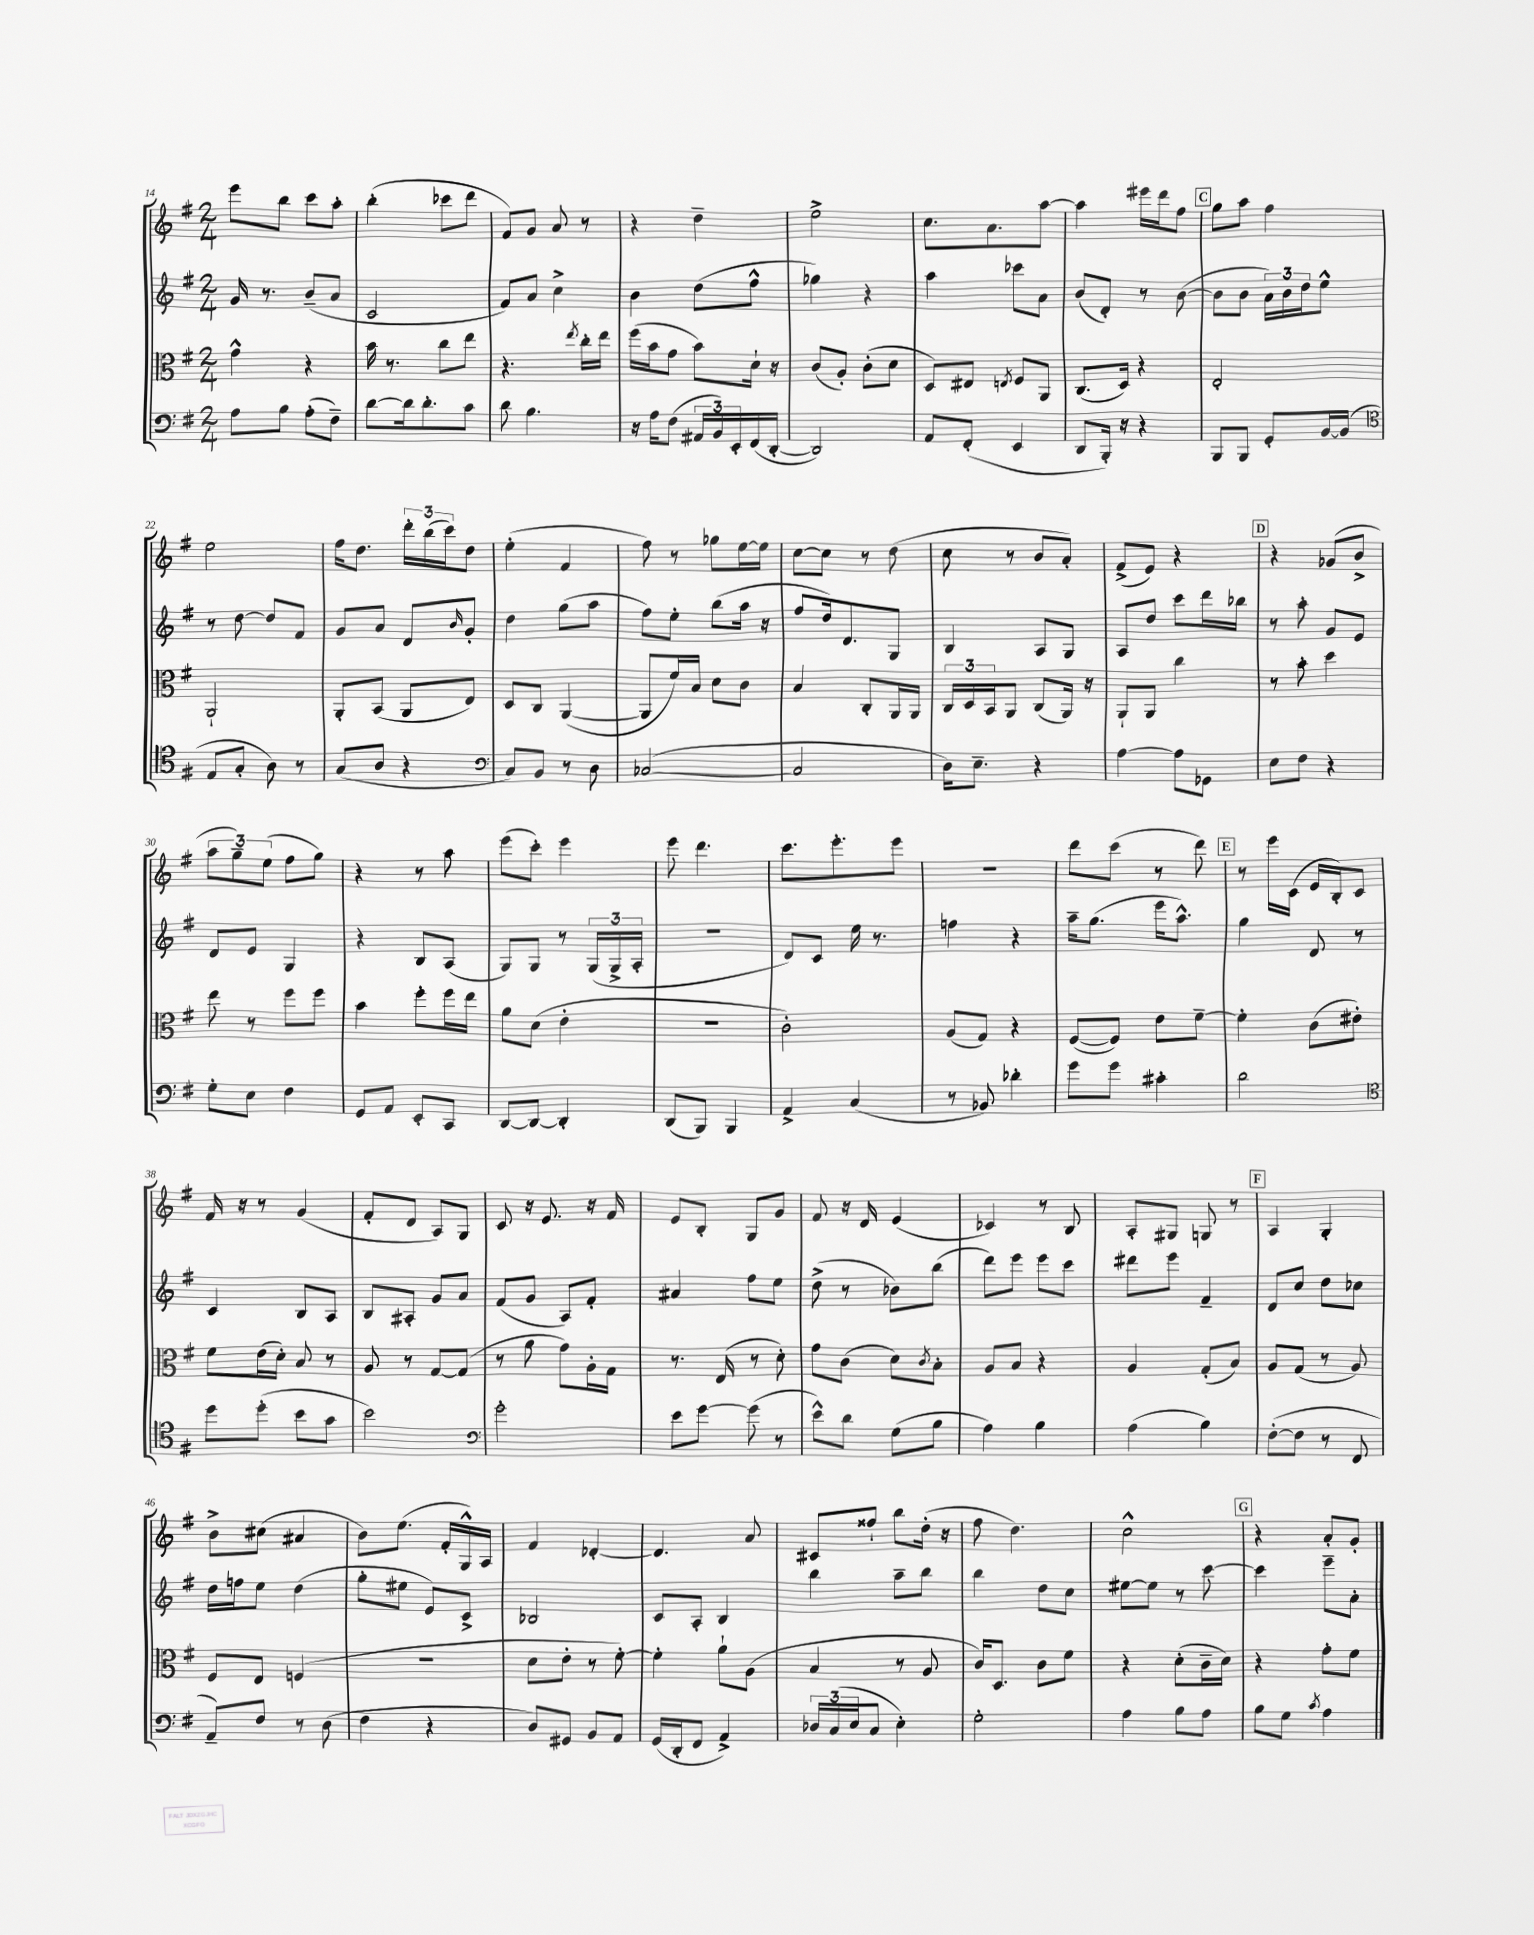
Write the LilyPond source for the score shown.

<<
\new StaffGroup <<
\new Staff = "s0" {
    \clef treble \key g \major \numericTimeSignature \time 2/4
    e'''8 b''8 c'''8 a''8-. |
    b''4-.( ces'''8 d'''8 |
    fis'8) g'8 a'8 r8 |
    r4 d''4-- |
    e''2-> |
    c''8. a'8. a''8~ |
    a''4 eis'''16 d'''16 fis''8 |
    \mark \markup { \box "C" } g''8 a''8 fis''4 |
    e''2 |
    fis''16 d''8. \tuplet 3/2 { d'''16-. b''16( c'''16) } d''8 |
    e''4-.( fis'4 |
    fis''8) r8 ges''8 e''16~ e''16 |
    c''8~ c''8 r8 d''8( |
    c''8 r8 b'8 a'8-.) |
    fis'8->( e'8) r4 |
    \mark \markup { \box "D" } r4 ges'8( b'8-> |
    \tuplet 3/2 { a''8 g''8--) e''8( } fis''8 g''8) |
    r4 r8 a''8 |
    e'''8( c'''8-.) e'''4 |
    e'''8 d'''4. |
    c'''8. e'''8.-. e'''8 |
    r2 |
    d'''8 c'''8( r8 d'''8) |
    \mark \markup { \box "E" } r8 e'''16 c'16( e'16 b16-.) c'8 |
    fis'16 r16 r8 g'4( |
    fis'8-. d'8 a8) g8 |
    c'8 r16 e'8. r16 fis'16 |
    e'8 b8-. g8 g'8 |
    fis'8 r16 d'16 e'4( |
    ces'4) r8 b8 |
    a8-. gis8 g8 r8 |
    \mark \markup { \box "F" } a4 g4-. |
    b'8-> cis''8( ais'4 |
    b'8) e''8.( fis'16-. g16-^) a16 |
    fis'4 des'4~-. |
    des'4. a'8 |
    cis'8 fisis''8-! b''8 d''16-.( r16 |
    fis''8 d''4.) |
    c''2-^ |
    \mark \markup { \box "G" } r4 a'8-. g'8-. \bar "|." |
}
\new Staff = "s1" {
    \clef treble \key g \major \numericTimeSignature \time 2/4
    g'16 r8. b'8--( a'8 |
    c'2 |
    fis'8) a'8 c''4-> |
    b'4 d''8( fis''8-^ |
    ges''4) r4 |
    a''4 ces'''8 a'8 |
    b'8( d'8-.) r8 b'8~( |
    \mark \markup { \box "C" } b'8 b'8 \tuplet 3/2 { a'16) b'16 d''16 } e''8-^ |
    r8 d''8~ d''8 fis'8 |
    g'8 a'8 d'8 \grace { b'16 } g'8-. |
    d''4 g''8( a''8 |
    fis''8) e''8-. b''8( a''16 r16 |
    fis''8 d''16) d'8. g8 |
    b4 a8 g8 |
    a8 d''8 c'''8 d'''16 bes''16 |
    \mark \markup { \box "D" } r8 a''8-. g'8 e'8 |
    d'8 e'8 g4 |
    r4 b8 a8( |
    g8) g8 r8 \tuplet 3/2 { g16( g16-> a16-. } |
    R2 |
    d'8) c'8 e''16 r8. |
    f''4 r4 |
    a''16-- g''8.( e'''16 a''8.-^) |
    \mark \markup { \box "E" } g''4 d'8 r8 |
    c'4 b8 a8 |
    b8 ais8-. g'8 a'8 |
    fis'8( g'8 a8) fis'8-. |
    ais'4 fis''8 e''8 |
    d''8->( r8 bes'8) b''8( |
    d'''8) e'''8 e'''8 c'''8 |
    dis'''8 e'''8 fis'4-- |
    \mark \markup { \box "F" } d'8 c''8 d''8 ces''8 |
    d''16 f''16 e''8 d''4( |
    g''8-. eis''8 e'8) c'8-> |
    bes2 |
    c'8 a8-. b4 |
    b''4 a''8-- b''8 |
    b''4 d''8 c''8 |
    eis''8~ eis''8 r8 c'''8~ |
    \mark \markup { \box "G" } c'''4 e'''8-- a'8-. \bar "|." |
}
\new Staff = "s2" {
    \clef alto \key g \major \numericTimeSignature \time 2/4
    g'4-^ r4 |
    b'16 r8. c''8 e''8 |
    r4. \acciaccatura { e''8 } c''16-. e''16 |
    fis''16( b'16 g'8 b'8) d'16-! r16 |
    c'8( a8-.) c'8-.( d'8 |
    d8) eis8 \acciaccatura { e8 } fis8 a,8 |
    c8.( d16) r4 |
    \mark \markup { \box "C" } e2-. |
    a,2-! |
    a,8-. b,8( a,8 e8) |
    d8 c8 a,4~( |
    a,8 fis'16) b16 d'8 c'8 |
    b4 c8-. a,16 a,16 |
    \tuplet 3/2 { c16 d16 b,16 } a,8 c8( a,16) r16 |
    a,8-! a,8 c''4 |
    \mark \markup { \box "D" } r8 b'8-. d''4 |
    e''8 r8 fis''8 fis''8 |
    b'4 fis''8-. fis''16 e''16 |
    a'8 d'8( e'4-. |
    R2 |
    c'2-.) |
    a8( g8) r4 |
    fis8~( fis8) e'8 fis'8~-- |
    \mark \markup { \box "E" } fis'4-. c'8( eis'8-.) |
    fis'8 e'16( d'16-.) b8 r8 |
    a8 r8 g8~ g8( |
    r8 a'8 g'8) a16-. g16 |
    r8. e16( r8 d'8-.) |
    g'8 c'8( d'8) \acciaccatura { c'8 } b8-. |
    a8 b8 r4 |
    a4 g8-.( b8) |
    \mark \markup { \box "F" } a8 g8( r8 a8) |
    fis8 e8 f4( |
    R2 |
    d'8 e'8-. r8 fis'8~-.) |
    fis'4-. a'8-! a8( |
    b4 r8 a8 |
    c'16) d8. c'8 fis'8 |
    r4 d'8-.( c'16-- d'16) |
    \mark \markup { \box "G" } r4 g'8-. fis'8 \bar "|." |
}
\new Staff = "s3" {
    \clef bass \key g \major \numericTimeSignature \time 2/4
    a8 b8 a8-.( fis8--) |
    d'8~ d'16 d'8.-. c'8 |
    d'8 b4. |
    r16 a16 fis8( \tuplet 3/2 { ais,16 b,16) e,16-. } fis,16( d,16~-. |
    d,2) |
    a,8 fis,8-.( e,4 |
    d,8 b,,16-.) r16 r4 |
    \mark \markup { \box "C" } b,,8 b,,8 g,8-. b,16~ b,16( |
    \clef tenor e8 g8-. a8) r8 |
    g8( a8 r4 |
    \clef bass c8) b,8 r8 d8 |
    ces2~( |
    ces2 |
    d16) e8.-- r4 |
    a4~ a8 ges,8 |
    \mark \markup { \box "D" } e8 fis8 r4 |
    g8-. e8 fis4 |
    g,8 a,8 e,8-. c,8 |
    d,8~ d,8~ d,4-. |
    d,8( b,,8) b,,4 |
    a,4-> c4( |
    r8 bes,8) des'4-. |
    g'8 g'8 cis'4-. |
    \mark \markup { \box "E" } d'2 |
    \clef tenor d''8 d''8-.( b'8 g'8 |
    b'2) |
    \clef bass g'2-. |
    e'8 g'8~ g'8( r8 |
    e'8-^) d'8 g8( b8 |
    a4) b4 |
    a4( b4) |
    \mark \markup { \box "F" } fis8~-.( fis8 r8 fis,8 |
    a,8--) fis8 r8 d8( |
    fis4 r4 |
    d8) gis,8 b,8 a,8 |
    g,16( d,16-. fis,8 a,4->) |
    \tuplet 3/2 { des16 c16( e16 } c8 e4-.) |
    g2-. |
    a4 b8 a8 |
    \mark \markup { \box "G" } b8 g8 \acciaccatura { c'8 } a4 \bar "|." |
}
>>
>>
\layout { \context { \Score currentBarNumber = #14 } }
